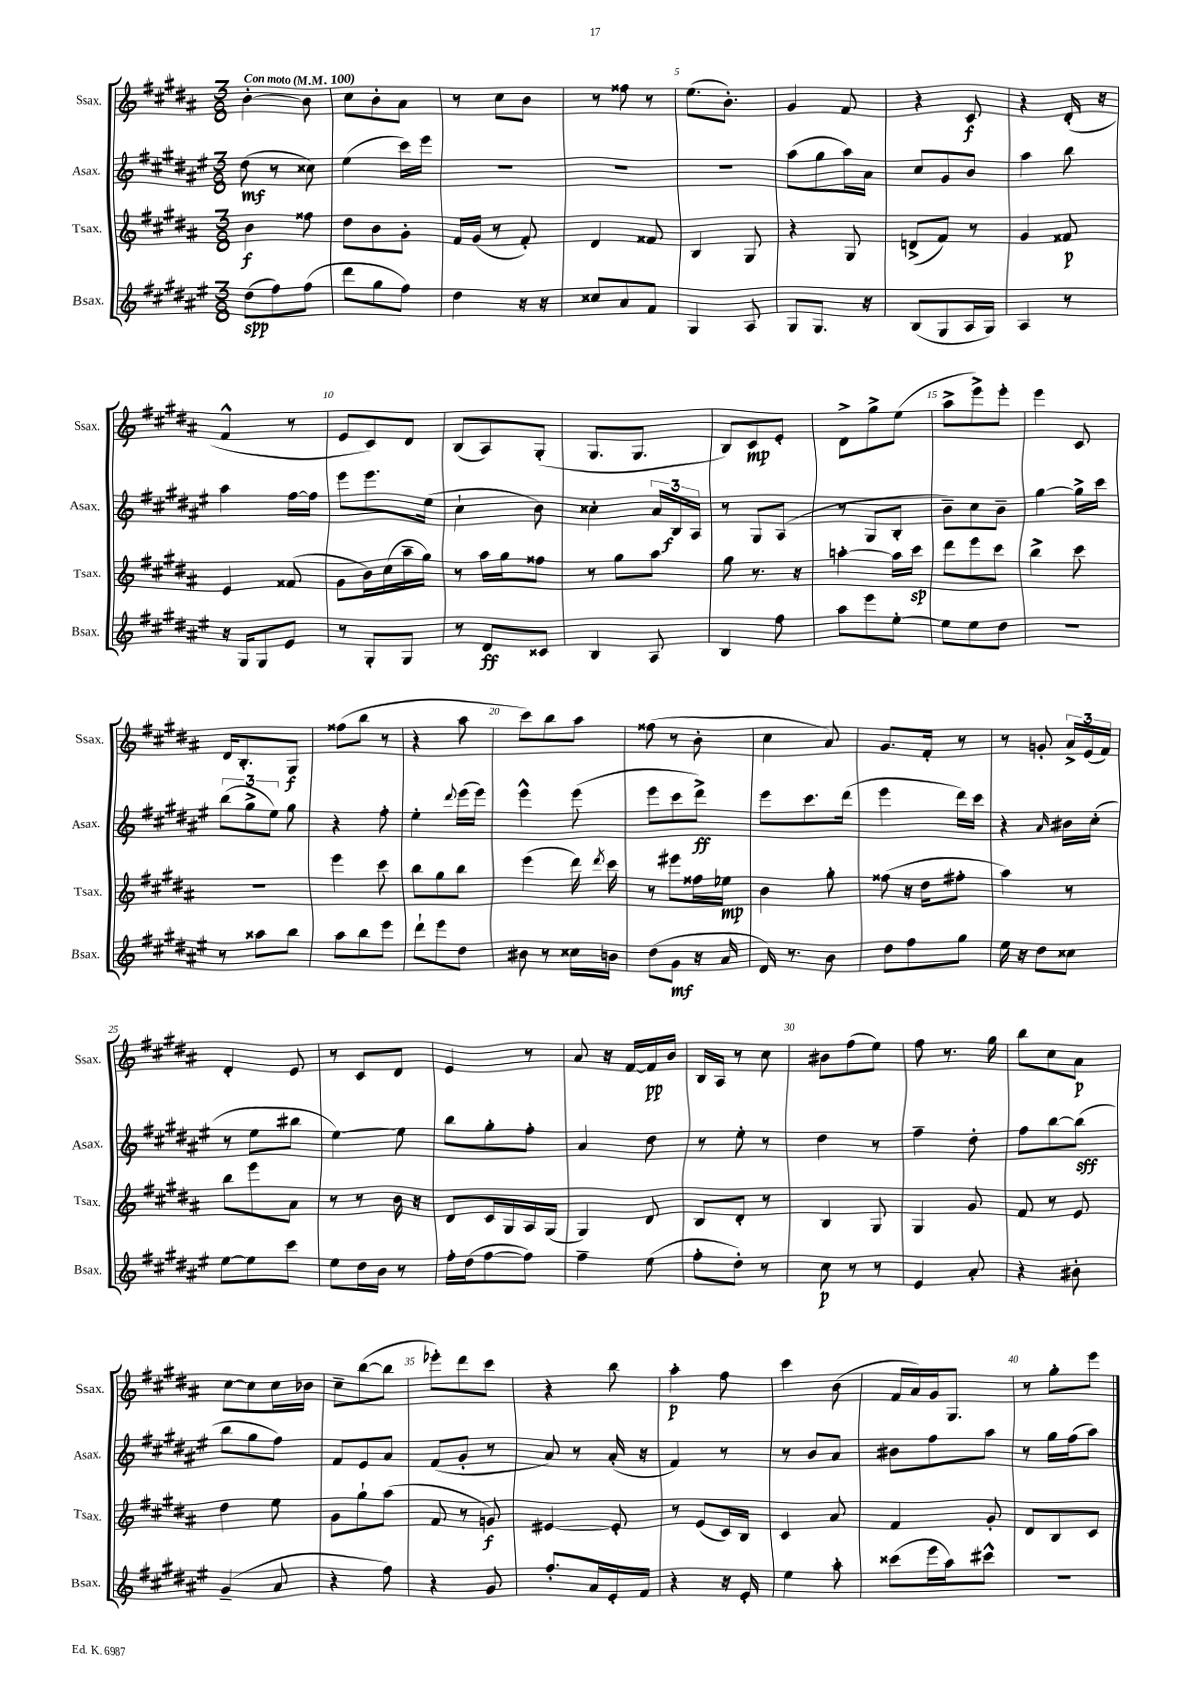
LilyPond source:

<<
\new StaffGroup <<
\new Staff = "s0" \with { instrumentName = "Ssax." shortInstrumentName = "Ssax." } {
    \clef treble \key b \major \numericTimeSignature \time 3/8 \tempo "Con moto" 4 = 100
    \autoBeamOff b'4~-. b'8 |
    cis''8[ b'8-. ais'8] |
    r8 cis''8[ b'8] |
    r8 fisis''8 r8 |
    e''8.[( b'8.]-.) |
    gis'4 fis'8 |
    r4 cis'8\f |
    r4 dis'16-.( r16 |
    fis'4-^ r8 |
    e'8[ cis'8) dis'8] |
    b8[( ais8) gis8]-.( |
    gis8.[ gis8.] |
    b8[) cis'8\mp e'8]-. |
    dis'8[-> gis''8-> e''8]( |
    ais''8[-> e'''8->) e'''8]-. |
    e'''4 cis'8 |
    dis'16[ b8.-. gis8]\f |
    fisis''8[( b''8] r8 |
    r4 ais''8 |
    cis'''8[) b''8 ais''8] |
    fisis''8( r8 b'8-. |
    cis''4 ais'8) |
    gis'8.[ fis'16]-. r8 |
    r8 g'8-. \tuplet 3/2 { ais'16[-> e'16( fis'16]) } |
    dis'4-. e'8 |
    r8 cis'8[ dis'8] |
    e'4 r8 |
    ais'8 r16 fis'16[~ fis'16\pp b'16] |
    b16[ ais16] r8 cis''8 |
    bis'8[ fis''8( e''8]) |
    fis''8 r8. gis''16 |
    b''8[ cis''8 ais'8]\p |
    cis''8[~ cis''8 cis''16 bes'16] |
    cis''8[-- b''8~( b''8] |
    ees'''8[-.) dis'''8 cis'''8] |
    r4 b''8 |
    ais''4-.\p fis''8 |
    cis'''4 b'8( |
    fis'16[ ais'16) gis'16 gis8.] |
    r8 gis''8[-. e'''8] \bar "|." |
}
\new Staff = "s1" \with { instrumentName = "Asax." shortInstrumentName = "Asax." } {
    \clef treble \key fis \major \numericTimeSignature \time 3/8
    \autoBeamOff dis''8\mf( r8 cisis''8) |
    eis''4( cis'''16[) eis'''16] |
    R4. |
    R4. |
    R4. |
    ais''8[( gis''8 ais''16) ais'16] |
    cis''8[ gis'8 b'8] |
    ais''4 b''8 |
    ais''4 fis''16[~ fis''16] |
    eis'''8[ eis'''8. eis''16]( |
    cis''4-! b'8) |
    cisis''4-. \tuplet 3/2 { ais'16[ b16\f ais16] } |
    r8 gis8[ ais8]( |
    r8 gis8[ b8]-. |
    b'8[--) cis''8 b'8]-- |
    gis''4~ gis''16[-> cis'''16] |
    \tuplet 3/2 { b''8[( gis''8-> eis''8]) } gis''8 |
    r4 fis''8-. |
    eis''4-. \appoggiatura { dis'''8 } eis'''16[( eis'''16]) |
    eis'''4-^ eis'''8( |
    eis'''8[ cis'''8 dis'''8]->\ff) |
    eis'''8[ cis'''8. dis'''16]( |
    eis'''4 dis'''16[) cis'''16] |
    r4 \grace { ais'16 } bis'16[ cis''16]-.( |
    r8 eis''8[ bis''8] |
    eis''4~) eis''8 |
    b''8[ gis''8-. fis''8]-. |
    ais'4 dis''8 |
    r8 eis''8-. r8 |
    dis''4 r8 |
    fis''4-- dis''8-. |
    fis''8[ b''8~ b''8]\sff( |
    b''8[ gis''8 fis''8]) |
    fis'8[ eis'8 ais'8] |
    fis'8[( gis'8]-. r8 |
    ais'8) r8 ais'16-.( r16 |
    fis'4) r8 |
    r8 b'8[ ais'8] |
    bis'8[ fis''8 ais''8] |
    r8 gis''16[ fis''16( ais''8]) \bar "|." |
}
\new Staff = "s2" \with { instrumentName = "Tsax." shortInstrumentName = "Tsax." } {
    \clef treble \key b \major \numericTimeSignature \time 3/8
    \autoBeamOff b'4\f fisis''8 |
    dis''8[ b'8 gis'8]-. |
    fis'16[ gis'16]( r8 fis'8-.) |
    dis'4 fisis'8 |
    b4 gis8 |
    r4 gis8 |
    d'8[->( fis'8]) r8 |
    gis'4 fisis'8\p |
    e'4 fisis'8( |
    gis'8[ b'16) cis''16( ais''16-- gis''16]) |
    r8 ais''16[ gis''16 fisis''8] |
    r8 gis''8[ ais''8] |
    gis''8 r8. r16 |
    a''4~-. a''16[ cis'''16]\sp |
    dis'''8[ e'''8 cis'''8] |
    b''4-> cis'''8 |
    R4. |
    e'''4 cis'''8 |
    b''8[ gis''8 b''8] |
    e'''4( dis'''16) \acciaccatura { dis'''8 } cis'''16 |
    r8 eis'''8[ fisis''16 ees''16]\mp |
    b'4 gis''8-. |
    fisis''8( r16 dis''16[ fis''8]-. |
    ais''4) r8 |
    b''8[ e'''8 ais'8] |
    r8 r8 b'16 r16 |
    dis'8[ cis'16 gis16 ais16 gis16]( |
    gis4) dis'8 |
    b8[ dis'8]-. r8 |
    b4 gis8 |
    gis4 gis'8 |
    fis'8 r8 e'8 |
    dis''4 e''8 |
    gis'8[ gis''8-! ais''8]( |
    fis'8 r8 g'8\f) |
    eis'4~ eis'8-. |
    r8 e'8[( cis'16) b16] |
    cis'4 ais'8 |
    fis'4 gis'8-. |
    dis'8[ b8 cis'8] \bar "|." |
}
\new Staff = "s3" \with { instrumentName = "Bsax." shortInstrumentName = "Bsax." } {
    \clef treble \key fis \major \numericTimeSignature \time 3/8
    \autoBeamOff dis''8[\spp( fis''8) fis''8]( |
    dis'''8[ gis''8 fis''8]) |
    dis''4 r16 r16 |
    cisis''8[ ais'8 fis'8] |
    gis4 ais8 |
    gis8[ gis8.] r16 |
    b8[( gis8 ais16 gis16]) |
    ais4 r8 |
    r16 gis16[ gis8 eis'8] |
    r8 gis8[-. gis8] |
    r8 dis'8[\ff cisis'8] |
    b4 ais8 |
    b4 fis''8 |
    ais''8[ eis'''8 eis''8]~-. |
    eis''8[ eis''8 dis''8] |
    R4. |
    r8 aisis''8[ b''8] |
    ais''8[ b''8 eis'''8] |
    dis'''8[-! eis'''8 dis''8] |
    bis'8 r8 cisis''16[ b'16] |
    dis''8[( gis'8]\mf r16 ais'16 |
    dis'16) r8. b'8 |
    dis''8[ fis''8 gis''8] |
    eis''16 r16 dis''8[ cisis''8] |
    eis''8[~ eis''8 cis'''8] |
    eis''8[ dis''16 b'16] r8 |
    fis''16[-. dis''16( fis''8~ fis''8]) |
    fis''4-- eis''8( |
    fis''8[-. dis''8]-.) r8 |
    cis''8\p r8 r8 |
    eis'4 ais'8-. |
    r4 bis'8-. |
    gis'4--( ais'8 |
    r4 fis''8) |
    r4 gis'8 |
    fis''8.[-. ais'16 eis'16-. fis'16] |
    r4 r16 eis'16-. |
    eis''4 ais''8-. |
    cisis'''8[( eis'''16 ais''16) cis'''8]-^ |
    R4. \bar "|." |
}
>>
>>
\layout { \context { \Score \override BarNumber.break-visibility = ##(#f #t #t) barNumberVisibility = #(every-nth-bar-number-visible 5) } }
